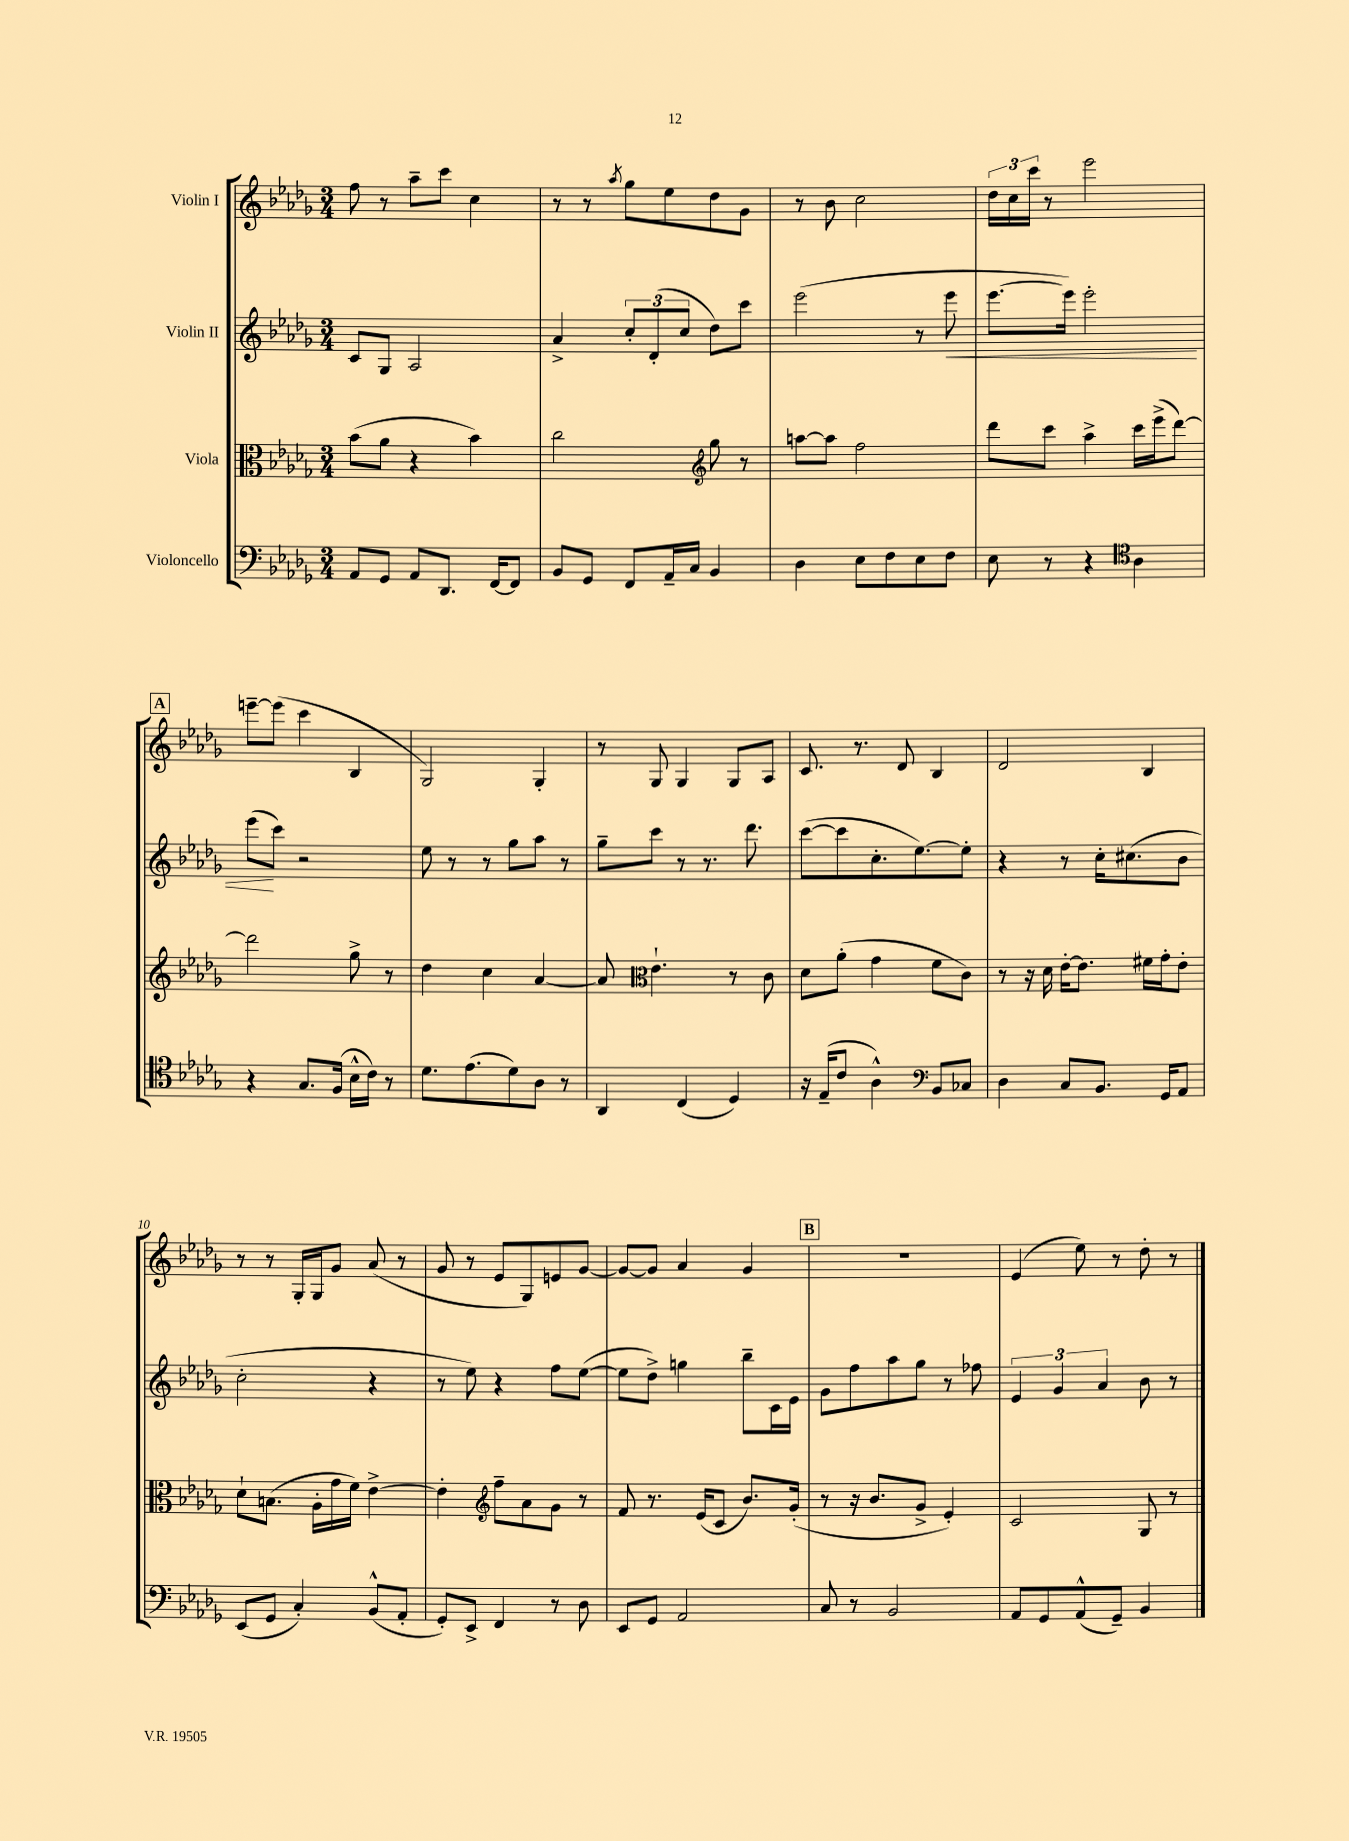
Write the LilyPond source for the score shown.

<<
\new StaffGroup <<
\new Staff = "s0" \with { instrumentName = "Violin I" } {
    \clef treble \key des \major \numericTimeSignature \time 3/4
    f''8 r8 aes''8-- c'''8 c''4 |
    r8 r8 \acciaccatura { aes''8 } ges''8 ees''8 des''8 ges'8 |
    r8 bes'8 c''2 |
    \tuplet 3/2 { des''16 c''16 c'''16 } r8 ees'''2 |
    \mark \markup { \box "A" } e'''8~-- e'''8( c'''4 bes4 |
    ges2) ges4-. |
    r8 ges8 ges4 ges8 aes8 |
    c'8. r8. des'8 bes4 |
    des'2 bes4 |
    r8 r8 ges16-. ges16 ges'8 aes'8( r8 |
    ges'8 r8 ees'8 ges8) e'8 ges'8~ |
    ges'8~ ges'8 aes'4 ges'4 |
    \mark \markup { \box "B" } R2. |
    ees'4( ees''8) r8 des''8-. r8 \bar "|." |
}
\new Staff = "s1" \with { instrumentName = "Violin II" } {
    \clef treble \key des \major \numericTimeSignature \time 3/4
    c'8 ges8 aes2 |
    aes'4-> \tuplet 3/2 { c''8-. des'8-.( c''8 } des''8) c'''8 |
    ees'''2( r8 ees'''8\< |
    ees'''8.~ ees'''16) ees'''2-. |
    \mark \markup { \box "A" } ees'''8\!( c'''8) r2 |
    ees''8 r8 r8 ges''8 aes''8 r8 |
    ges''8-- c'''8 r8 r8. des'''8. |
    c'''8~( c'''8 c''8.-. ees''8.~) ees''8-. |
    r4 r8 c''16-. cis''8.( bes'8 |
    c''2-. r4 |
    r8 ees''8) r4 f''8 ees''8~( |
    ees''8 des''8->) g''4 bes''8-- c'16 ees'16 |
    \mark \markup { \box "B" } ges'8 f''8 aes''8 ges''8 r8 fes''8 |
    \tuplet 3/2 { ees'4 ges'4 aes'4 } bes'8 r8 \bar "|." |
}
\new Staff = "s2" \with { instrumentName = "Viola" } {
    \clef alto \key des \major \numericTimeSignature \time 3/4
    bes'8( aes'8 r4 bes'4) |
    c''2 \clef treble ges''8 r8 |
    a''8~ a''8 f''2 |
    des'''8 c'''8 aes''4-> c'''16 ees'''16->( des'''8~) |
    \mark \markup { \box "A" } des'''2 ges''8-> r8 |
    des''4 c''4 aes'4~ |
    aes'8 \clef alto ees'4.-! r8 c'8 |
    des'8 aes'8-.( ges'4 f'8 c'8) |
    r8 r16 des'16 ees'16~-. ees'8. fis'16 ges'16-. ees'8-. |
    des'8-! b8.( aes16-. ges'16 f'16) ees'4~-> |
    ees'4-. \clef treble f''8-- aes'8 ges'8 r8 |
    f'8 r8. ees'16( c'8 bes'8.) ges'16-.( |
    \mark \markup { \box "B" } r8 r16 bes'8. ges'8-> ees'4-.) |
    c'2 ges8 r8 \bar "|." |
}
\new Staff = "s3" \with { instrumentName = "Violoncello" } {
    \clef bass \key des \major \numericTimeSignature \time 3/4
    aes,8 ges,8 aes,8 des,8. f,16~ f,8 |
    bes,8 ges,8 f,8 aes,16-- c16 bes,4 |
    des4 ees8 f8 ees8 f8 |
    ees8 r8 r4 \clef tenor aes4 |
    \mark \markup { \box "A" } r4 ges8. f16( bes16-^ c'16) r8 |
    des'8. ees'8.( des'8) aes8 r8 |
    aes,4 c4( des4) |
    r16 ees16--( c'8 aes4-^) \clef bass bes,8 ces8 |
    des4 c8 bes,8. ges,16 aes,8 |
    ees,8( ges,8 c4-.) bes,8-^( aes,8-. |
    ges,8-.) ees,8-> f,4 r8 des8 |
    ees,8 ges,8 aes,2 |
    \mark \markup { \box "B" } c8 r8 bes,2 |
    aes,8 ges,8 aes,8-^( ges,8--) bes,4 \bar "|." |
}
>>
>>
